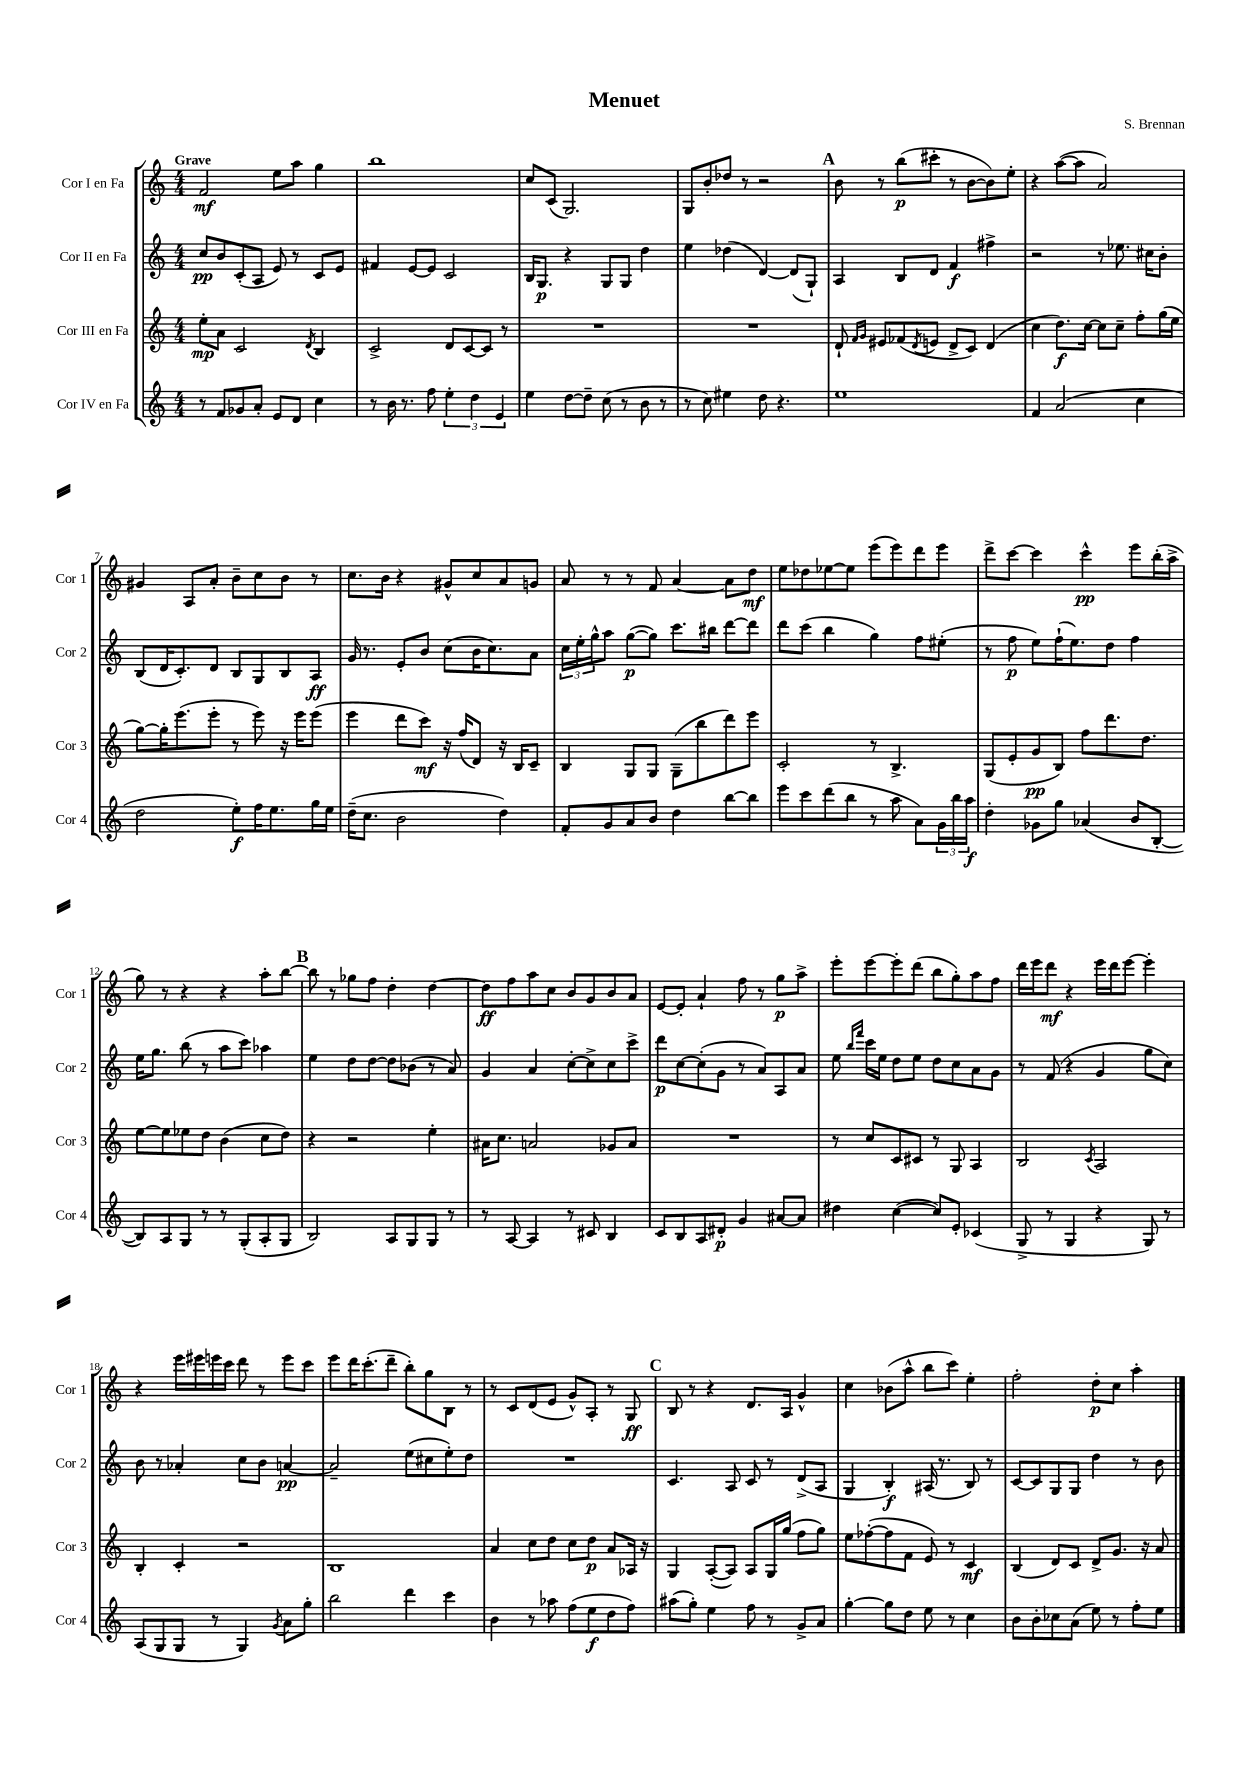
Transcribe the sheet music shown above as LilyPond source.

\header { title = "Menuet" composer = "S. Brennan" }
<<
\new StaffGroup <<
\new Staff = "s0" \with { instrumentName = "Cor I en Fa" shortInstrumentName = "Cor 1" } {
    \clef treble \key c \major \numericTimeSignature \time 4/4 \tempo "Grave"
    f'2\mf e''8 a''8 g''4 |
    b''1 |
    c''8 c'8( g2.) |
    g8 b'8-. des''8 r8 r2 |
    \mark \markup { \bold "A" } b'8 r8 b''8\p( cis'''8-. r8 b'8~ b'8) e''8-. |
    r4 a''8~( a''8 a'2) |
    gis'4 a8 a'8-. b'8-- c''8 b'8 r8 |
    c''8. b'16 r4 gis'8-^ c''8 a'8 g'8 |
    a'8 r8 r8 f'8 a'4~ a'8 d''8\mf |
    e''8 des''8 ees''8~ ees''8 e'''8( e'''8) d'''8 e'''8 |
    d'''8-> c'''8~ c'''4 c'''4-^\pp e'''8 b''16-.( a''16-> |
    g''8) r8 r4 r4 a''8-. b''8~ |
    \mark \markup { \bold "B" } b''8 r8 ges''8 f''8 d''4-. d''4~ |
    d''8\ff f''8 a''8 c''8 b'8 g'8 b'8 a'8 |
    e'8~ e'8-. a'4-! f''8 r8 g''8\p a''8-> |
    e'''8-. e'''8~ e'''8-. d'''8( b''8 g''8-.) a''8 f''8 |
    d'''16 e'''16 d'''8\mf r4 e'''16 d'''16 e'''8~ e'''4-. |
    r4 e'''16 eis'''16 e'''16 c'''16 d'''8 r8 e'''8 c'''8 |
    e'''8 d'''16 c'''8.-.( d'''8-- b''8-.) g''8 b8 r8 |
    r8 c'8 d'8( e'8 g'8-^) a8-. r8 g8\ff |
    \mark \markup { \bold "C" } b8 r8 r4 d'8. a16 g'4-^ |
    c''4 bes'8( a''8-^ b''8 c'''8) e''4-. |
    f''2-. d''8-.\p c''8 a''4-. \bar "|." |
}
\new Staff = "s1" \with { instrumentName = "Cor II en Fa" shortInstrumentName = "Cor 2" } {
    \clef treble \key c \major \numericTimeSignature \time 4/4
    c''8\pp b'8 c'8-.( a8 e'8) r8 c'8 e'8 |
    fis'4 e'8~ e'8 c'2 |
    b16 g8.\p r4 g8 g8 d''4 |
    e''4 des''4( d'4~) d'8( g8-!) |
    \mark \markup { \bold "A" } a4 b8 d'8 f'4\f fis''4-> |
    r2 r8 ees''8. cis''16 b'8-. |
    b8( d'16 c'8.-.) d'8 b8 g8 b8 a8\ff |
    g'16 r8. e'8-. b'8 c''8( b'16 c''8.) a'8 |
    \tuplet 3/2 { c''16 e''16-. g''16-^ } a''8 g''8~\p( g''8) c'''8. bis''16 d'''8~ d'''8 |
    d'''8 c'''8( b''4 g''4) f''8 eis''8-.( |
    r8 f''8\p e''8) f''16-!( e''8.) d''8 f''4 |
    e''16 g''8. b''8( r8 a''8 c'''8) aes''4 |
    \mark \markup { \bold "B" } e''4 d''8 d''8~ d''8 bes'8( r8 a'8) |
    g'4 a'4 c''8~-. c''8-> c''8 c'''8-> |
    d'''8\p c''8~ c''8-.( g'8 r8 a'8) a8 a'8 |
    e''8 \grace { b''16 f'''16 } c'''16 e''16 d''8 e''8 d''8 c''8 a'8 g'8 |
    r8 f'8( r4 g'4 g''8 c''8) |
    b'8 r8 aes'4-. c''8 b'8 a'4~\pp |
    a'2-- e''8( cis''8 e''8-.) d''8 |
    R1 |
    \mark \markup { \bold "C" } c'4. a8 c'8 r8 d'8->( a8 |
    g4 b4-.\f) ais16( r8. b8) r8 |
    c'8~ c'8 g8 g8 d''4 r8 b'8 \bar "|." |
}
\new Staff = "s2" \with { instrumentName = "Cor III en Fa" shortInstrumentName = "Cor 3" } {
    \clef treble \key c \major \numericTimeSignature \time 4/4
    e''8-.\mp a'8 c'2 \acciaccatura { d'8 } b4 |
    c'2-> d'8 c'8~ c'8 r8 |
    R1 |
    R1 |
    \mark \markup { \bold "A" } d'8-! \grace { f'16 g'16 } eis'8 fes'8( \acciaccatura { d'8 } e'8 d'8-> c'8) d'4( |
    c''4 d''8.\f) c''16~ c''8 c''8-- f''8-. g''16( e''16 |
    g''8~) g''16-. e'''8.( e'''8-. r8 e'''8) r16 e'''16 e'''8( |
    e'''4 d'''8 c'''8\mf) r16 f''16( d'8) r16 b16 c'8-- |
    b4 g8 g8 g8--( b''8 d'''8) e'''8 |
    c'2-. r8 b4.-> |
    g8( e'8-. g'8\pp b8) f''8 d'''8. d''8. |
    e''8~ e''8 ees''8 d''8 b'4( c''8 d''8) |
    \mark \markup { \bold "B" } r4 r2 e''4-. |
    ais'16 c''8. a'2 ges'8 a'8 |
    R1 |
    r8 c''8 c'8 cis'8 r8 g8 a4 |
    b2 \acciaccatura { c'8 } a2 |
    b4-. c'4-. r2 |
    b1 |
    a'4 c''8 d''8 c''8 d''8\p a'8 aes16 r16 |
    \mark \markup { \bold "C" } g4 a8~-.( a8) a8 g16 g''16( f''8 g''8) |
    e''8 fes''8~-.( fes''8 f'8 e'8) r8 c'4\mf |
    b4( d'8) c'8 d'8-> g'8. r16 a'8 \bar "|." |
}
\new Staff = "s3" \with { instrumentName = "Cor IV en Fa" shortInstrumentName = "Cor 4" } {
    \clef treble \key c \major \numericTimeSignature \time 4/4
    r8 f'8 ges'8 a'8-. e'8 d'8 c''4 |
    r8 b'16 r8. f''8 \tuplet 3/2 { e''4-. d''4 e'4 } |
    e''4 d''8~ d''8-- c''8( r8 b'8 r8 |
    r8 c''8) eis''4 d''8 r4. |
    \mark \markup { \bold "A" } e''1 |
    f'4 a'2( c''4 |
    d''2 e''8-.\f) f''16 e''8. g''16 e''16 |
    d''16--( c''8. b'2 d''4) |
    f'8-. g'8 a'8 b'8 d''4 b''8~ b''8 |
    e'''8 c'''8 d'''8( b''8 r8 a''8 a'8) \tuplet 3/2 { g'16 b''16 a''16\f } |
    d''4-. ges'8 g''8 aes'4( b'8 b8~-. |
    b8) a8 g8 r8 r8 g8-.( a8-. g8 |
    \mark \markup { \bold "B" } b2) a8 g8 g8 r8 |
    r8 a8~ a4 r8 cis'8 b4 |
    c'8 b8 a8 dis'8-.\p g'4 ais'8~ ais'8 |
    dis''4 c''4~( c''8) e'8-. ces'4( |
    g8-> r8 g4 r4 g8) r8 |
    a8( g8 g8 r8 g4) \acciaccatura { g'8 } a'8 g''8-. |
    b''2 d'''4 c'''4 |
    b'4 r8 aes''8 f''8( e''8\f d''8 f''8) |
    \mark \markup { \bold "C" } ais''8( g''8-.) e''4 f''8 r8 g'8-> a'8 |
    g''4~-. g''8 d''8 e''8 r8 c''4 |
    b'8 b'8-. ces''8 a'8( e''8) r8 f''8-. e''8 \bar "|." |
}
>>
>>
